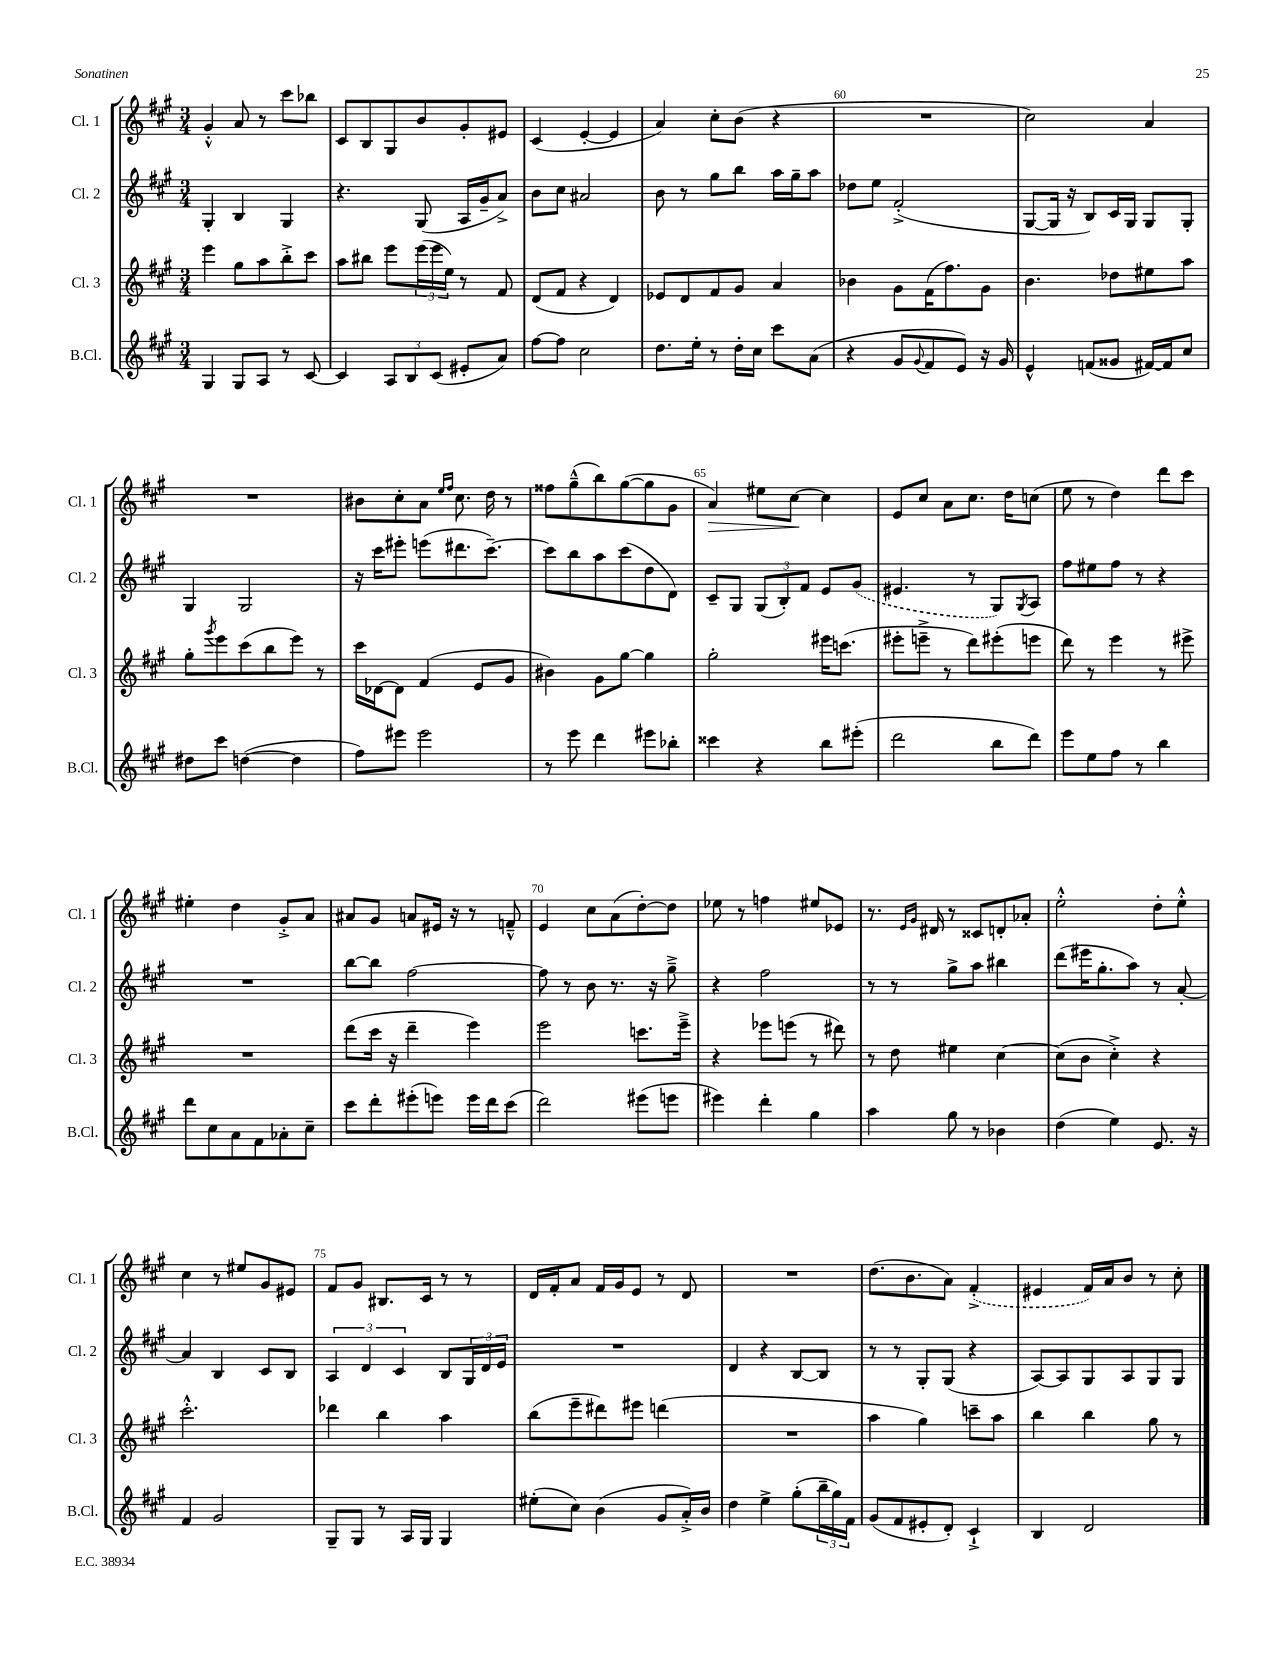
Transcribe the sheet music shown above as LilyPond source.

<<
\new StaffGroup <<
\new Staff = "s0" \with { instrumentName = "Cl. 1" shortInstrumentName = "Cl. 1" } {
    \clef treble \key a \major \numericTimeSignature \time 3/4
    gis'4-.-^ a'8 r8 cis'''8 bes''8 |
    cis'8 b8 gis8 b'8 gis'8-. eis'8 |
    cis'4( e'4~-. e'4 |
    a'4) cis''8-. b'8( r4 |
    R2. |
    cis''2) a'4 |
    R2. |
    bis'8 cis''8-. a'8 \grace { e''16 fis''16 } cis''8. d''16 r8 |
    fisis''8 gis''8---^( b''8) gis''8~( gis''8 gis'8 |
    a'4\>) eis''8 cis''8~\! cis''4 |
    e'8 cis''8 a'8 cis''8. d''16 c''8( |
    e''8 r8 d''4) d'''8 cis'''8 |
    eis''4-. d''4 gis'8-.-> a'8 |
    ais'8 gis'8 a'8 eis'16 r16 r8 f'8---^ |
    e'4 cis''8 a'8( d''8~-.) d''8 |
    ees''8 r8 f''4 eis''8 ees'8 |
    r8. \grace { e'16 gis'16 } dis'16 r8 cisis'8 d'8-. aes'8-. |
    e''2-.-^ d''8-. e''8-.-^ |
    cis''4 r8 eis''8 gis'8 eis'8 |
    fis'8 gis'8 bis8. cis'16 r8 r8 |
    d'16 fis'16-. a'8 fis'16 gis'16 e'8 r8 d'8 |
    R2. |
    d''8.( b'8. a'8) \once \slurDashed fis'4-.->( |
    eis'4 fis'16) a'16 b'8 r8 cis''8-. \bar "|." |
}
\new Staff = "s1" \with { instrumentName = "Cl. 2" shortInstrumentName = "Cl. 2" } {
    \clef treble \key a \major \numericTimeSignature \time 3/4
    gis4-. b4 gis4 |
    r4. gis8( a16 gis'16-- a'8->) |
    b'8 cis''8 ais'2 |
    b'8 r8 gis''8 b''8 a''16 gis''16-- a''8 |
    des''8 e''8 fis'2-.->( |
    gis8~ gis16 r16 b8) cis'16 gis16 gis8 gis8-. |
    gis4 gis2 |
    r16 cis'''16 eis'''8-. e'''8( dis'''8. cis'''8.~--) |
    cis'''8 b''8 a''8 cis'''8( d''8 d'8) |
    cis'8-- gis8 \tuplet 3/2 { gis8( b8-.) fis'8 } e'8 \once \slurDashed gis'8( |
    eis'4. r8 gis8) \acciaccatura { gis8 } a8 |
    fis''8 eis''8 fis''8 r8 r4 |
    R2. |
    b''8~ b''8 fis''2~ |
    fis''8 r8 b'8 r8. r16 gis''8---> |
    r4 fis''2 |
    r8 r8 gis''8-> a''8 bis''4 |
    d'''8( eis'''16 gis''8.-. a''8) r8 a'8~-. |
    a'4 b4 cis'8 b8 |
    \tuplet 3/2 { a4 d'4 cis'4 } b8 \tuplet 3/2 { gis16 d'16 e'16 } |
    R2. |
    d'4 r4 b8~ b8 |
    r8 r8 gis8-. gis8( r4 |
    a8~) a8 gis8 a8 gis8 gis8 \bar "|." |
}
\new Staff = "s2" \with { instrumentName = "Cl. 3" shortInstrumentName = "Cl. 3" } {
    \clef treble \key a \major \numericTimeSignature \time 3/4
    e'''4 gis''8 a''8 b''8-.-> cis'''8 |
    a''8 bis''8 e'''8 \tuplet 3/2 { e'''16( e'''16 e''16) } r8 fis'8 |
    d'8( fis'8 r4 d'4) |
    ees'8 d'8 fis'8 gis'8 a'4 |
    bes'4 gis'8 fis'16( fis''8.) gis'8 |
    b'4. des''8 eis''8 a''8 |
    gis''8-. \acciaccatura { gis'''8 } e'''8 cis'''8( b''8 e'''8) r8 |
    cis'''16 des'16~ des'8 fis'4( e'8 gis'8 |
    bis'4) gis'8 gis''8~ gis''4 |
    gis''2-. eis'''16 c'''8.( |
    eis'''8-. e'''8---> r8 d'''8) eis'''8-.( e'''8 |
    d'''8) r8 e'''4 r8 eis'''8-> |
    R2. |
    d'''8( cis'''16 r16 d'''4-- e'''4) |
    e'''2 c'''8. e'''16---> |
    r4 ees'''8 e'''8( r8 dis'''8) |
    r8 d''8 eis''4 cis''4~ |
    cis''8( b'8 cis''4-.->) r4 |
    cis'''2.-.-^ |
    des'''4 b''4 a''4 |
    b''8( e'''8-- dis'''8) eis'''8 d'''4( |
    R2. |
    a''4 gis''4) c'''8-- a''8 |
    b''4 b''4 gis''8 r8 \bar "|." |
}
\new Staff = "s3" \with { instrumentName = "B.Cl." shortInstrumentName = "B.Cl." } {
    \clef treble \key a \major \numericTimeSignature \time 3/4
    gis4 gis8 a8 r8 cis'8~ |
    cis'4 \tuplet 3/2 { a8 b8 cis'8( } eis'8-. a'8) |
    fis''8~ fis''8 cis''2 |
    d''8. e''16-. r8 d''16-. cis''16 cis'''8 a'8( |
    r4 gis'8 \appoggiatura { gis'8 } fis'8 e'8) r16 gis'16 |
    e'4-^ f'8( gisis'8 fis'16~) fis'16 cis''8 |
    dis''8 cis'''8 d''4~( d''4 |
    fis''8) eis'''8 eis'''2 |
    r8 e'''8 d'''4 eis'''8 bes''8-. |
    cisis'''4 r4 b''8 eis'''8-.( |
    d'''2 b''8 d'''8) |
    e'''8 e''8 fis''8 r8 b''4 |
    d'''8 cis''8 a'8 fis'8 aes'8-. cis''8-- |
    cis'''8 d'''8-. eis'''8-.( e'''8) e'''16 d'''16 cis'''8( |
    d'''2) eis'''8( e'''8 |
    eis'''4) d'''4-. gis''4 |
    a''4 gis''8 r8 bes'4 |
    d''4( e''4) e'8. r16 |
    fis'4 gis'2 |
    gis8-- gis8 r8 a16 gis16 gis4 |
    eis''8-.( cis''8) b'4( gis'8 a'16-.->) b'16 |
    d''4 e''4-> gis''8-.( \tuplet 3/2 { b''16-- gis''16) fis'16 } |
    gis'8( fis'8 eis'8-. d'8-.) cis'4-!-> |
    b4 d'2 \bar "|." |
}
>>
>>
\layout { \context { \Score currentBarNumber = #56 \override BarNumber.break-visibility = ##(#f #t #t) barNumberVisibility = #(every-nth-bar-number-visible 5) } }
